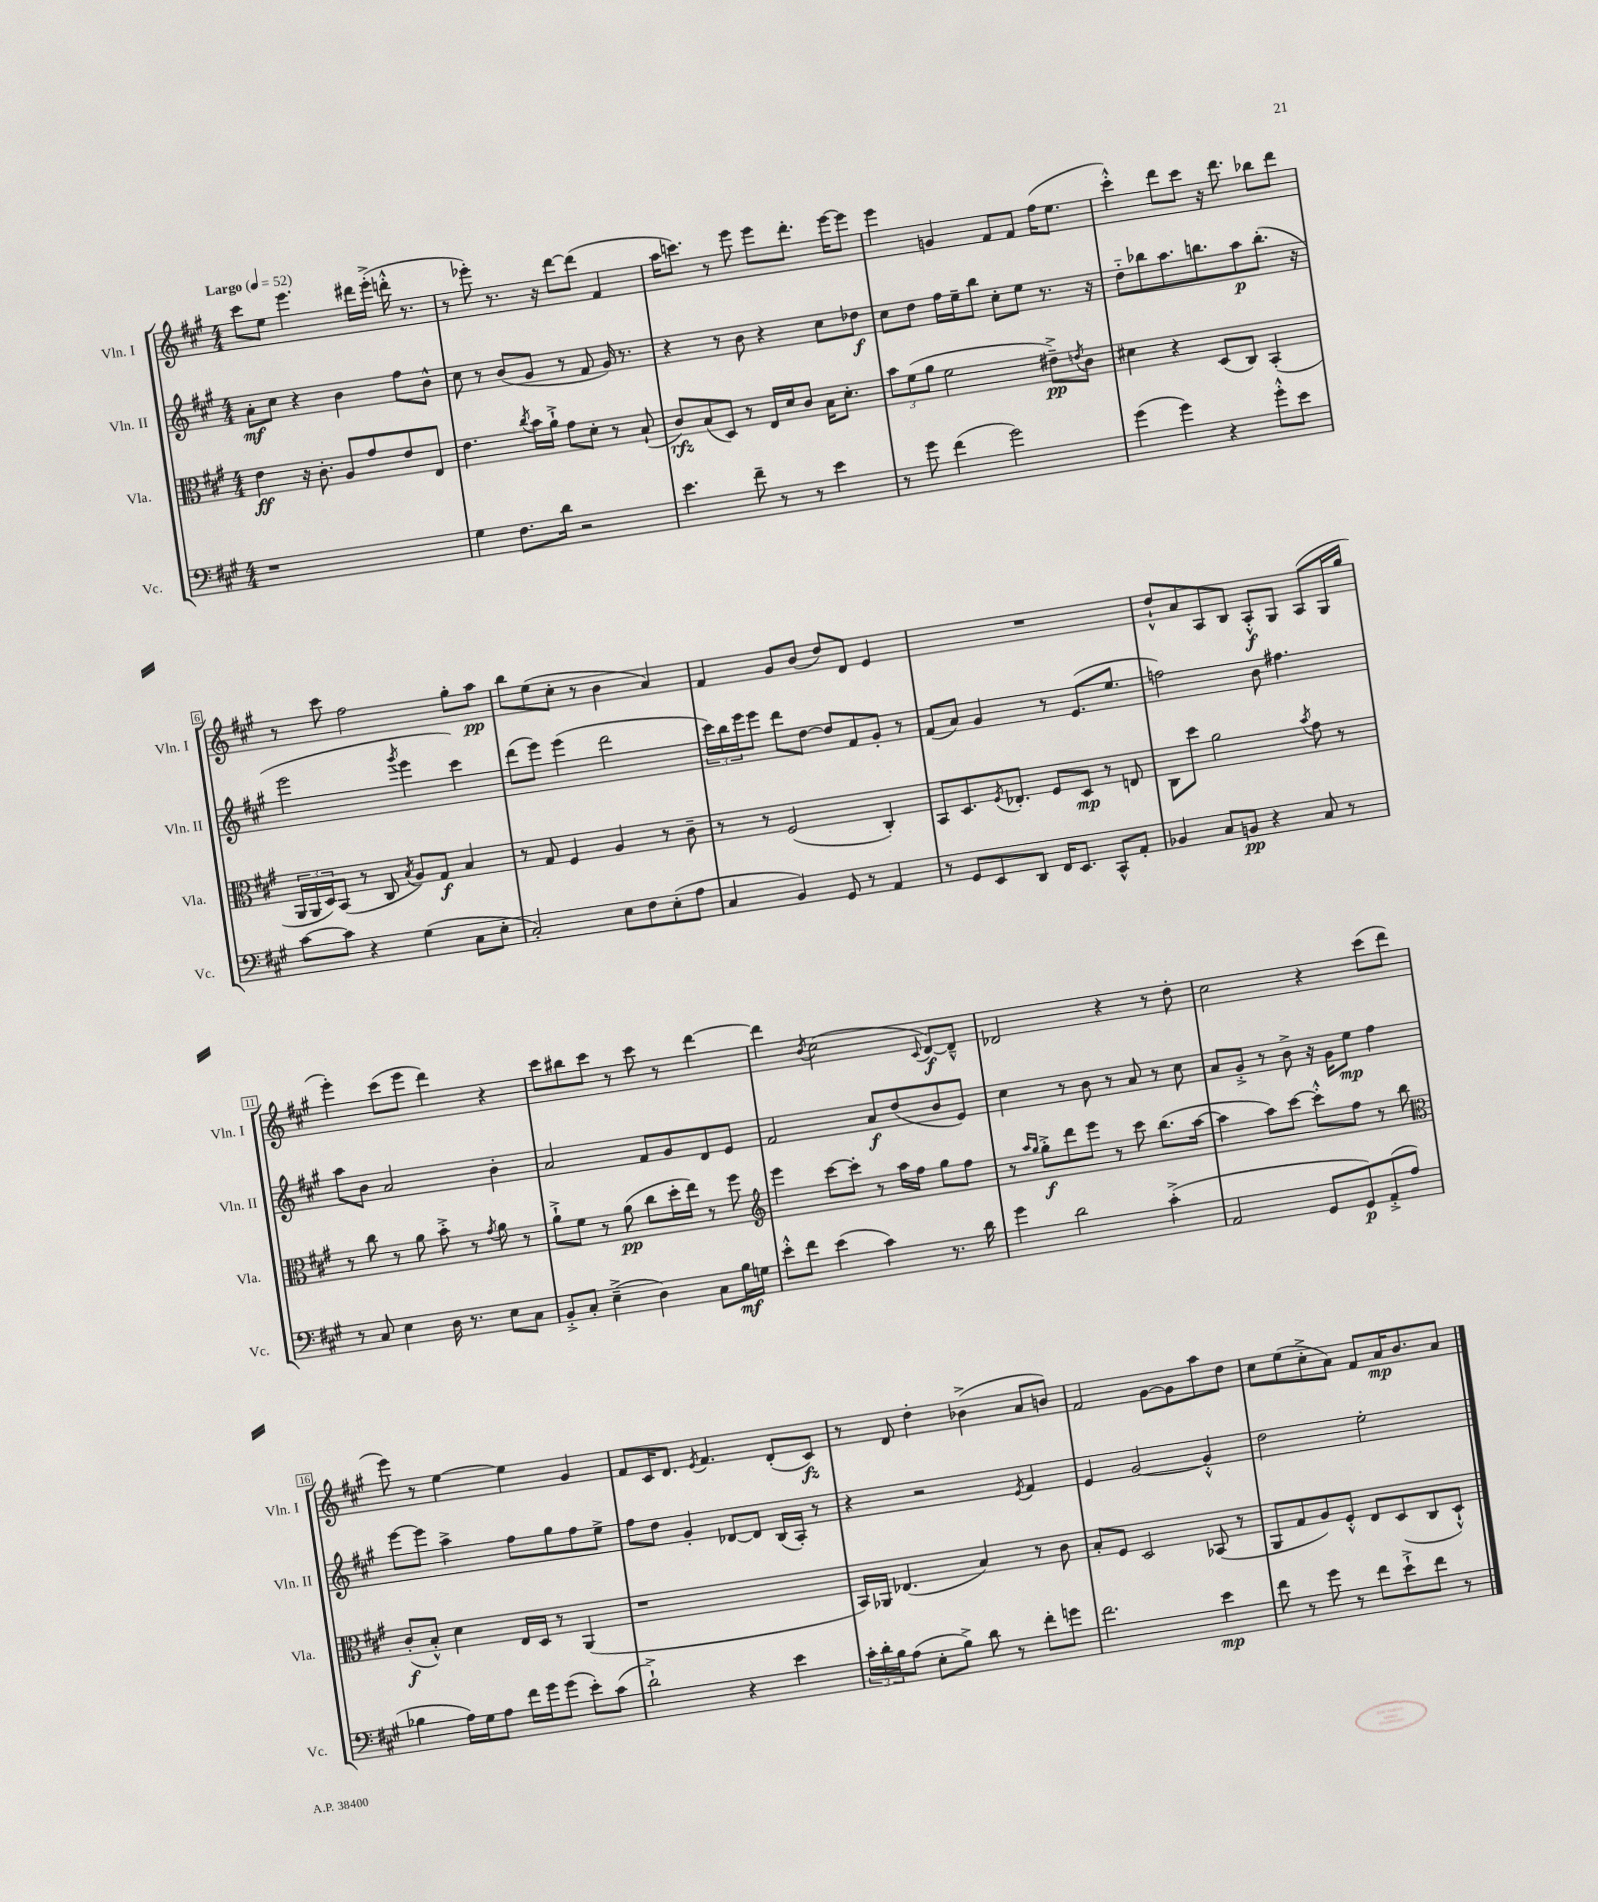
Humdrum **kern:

**kern	**dynam	**kern	**dynam	**kern	**dynam	**kern	**dynam
*part4	*part4	*part3	*part3	*part2	*part2	*part1	*part1
*staff4	*staff4	*staff3	*staff3	*staff2	*staff2	*staff1	*staff1
*I"Vc.	*	*I"Vla.	*	*I"Vln. II	*	*I"Vln. I	*
*I'Vc.	*	*I'Vla.	*	*I'Vln. II	*	*I'Vln. I	*
*clefF4	*	*clefC3	*	*clefG2	*	*clefG2	*
*k[f#c#g#]	*	*k[f#c#g#]	*	*k[f#c#g#]	*	*k[f#c#g#]	*
*M4/4	*	*M4/4	*	*M4/4	*	*M4/4	*
*MM52	*	*MM52	*	*MM52	*	*MM52	*
=1	=1	=1	=1	=1	=1	=1	=1
!	!	!	!	!	!	!LO:TX:a:B:t=Largo	!
1r	.	4e\	ff	8a'\L	mf	8ccc#\L	.
.	.	.	.	8cc#\J	.	8ee\J	.
.	.	16r	.	4r	.	4.eee\	.
.	.	8.c#'\	.	.	.	.	.
.	.	8A/L	.	4b\	.	.	.
.	.	8g#/	.	.	.	16ddd#X\LL	.
.	.	.	.	.	.	(16eee'^\JJ	.
.	.	8e/	.	8ff#\L	.	16dddn'^^\	.
.	.	.	.	.	.	8.r	.
.	.	8E/J	.	8b^^\J	.	.	.
=2	=2	=2	=2	=2	=2	=2	=2
4G#\	.	4.e\	.	8cc#\	.	8r	.
.	.	.	.	8r	.	8eee-X'\)	.
8.F#\L	.	.	.	(8b/L	.	8.r	.
.	.	8qcc#/	.	.	.	.	.
.	.	16b\LL	.	8g#/J	.	.	.
16d\Jk	.	16a`^\JJ	.	.	.	16r	.
2r	.	8g#\L	.	8r	.	[8ddd\L	.
.	.	8d'\J	.	8f#/	.	(8ddd\J]	.
.	.	8r	.	16g#/)	.	4f#/	.
.	.	.	.	8.r	.	.	.
.	.	(8B`/	.	.	.	.	.
=3	=3	=3	=3	=3	=3	=3	=3
4.e\	.	8c#/L)	rfz	4r	.	16aa\KL	.
.	.	.	.	.	.	8.cccn\J)	.
.	.	(8B/	.	.	.	.	.
.	.	8D/J)	.	8r	.	8r	.
8f#~\	.	8r	.	8b\	.	8eee\	.
8r	.	16E/LL	.	4r	.	8eee\L	.
.	.	16d/J	.	.	.	.	.
8r	.	8c#/J	.	.	.	8.ddd'\J	.
4e\	.	16B\KL	.	8cc#\L	.	.	.
.	.	8.d'\J	.	.	.	[16eee\KL	.
.	.	.	.	8dd-X\J	f	8eee\J]	.
=4	=4	=4	=4	=4	=4	=4	=4
8r	.	12b\L	.	8cc#\L	.	4eee\	.
.	.	(12f#\	.	.	.	.	.
8g#\	.	.	.	8dd\J	.	.	.
.	.	12a\J	.	.	.	.	.
(4f#\	.	2f#\	.	16ff#\LL	.	4gn/	.
.	.	.	.	16ee~\J	.	.	.
.	.	.	.	8bb\J	.	.	.
2g#\)	.	.	.	8cc#'\L	.	8f#/L	.
.	.	.	.	8ee\J	.	8f#/J	.
.	.	8e#X~^\L)	pp	8.r	.	(16ff#\KL	.
.	.	.	.	.	.	8.ee\J	.
.	.	8qen/	.	.	.	.	.
.	.	8c#\J	.	.	.	.	.
.	.	.	.	16r	.	.	.
=5	=5	=5	=5	=5	=5	=5	=5
(4g#\	.	4d#X\	.	8dd\L	.	4ccc#'^^\)	.
.	.	.	.	8bb-X\	.	.	.
4g#\)	.	4r	.	8.aa\	.	8ddd\L	.
.	.	.	.	.	.	8ccc#\J	.
.	.	.	.	8.bbn\	.	.	.
4r	.	(8D/L	.	.	.	16r	.
.	.	.	.	.	.	8.ddd\	.
.	.	8C#/J)	.	8aa\	p	.	.
8g#'^^\L	.	(4BB'/	.	(8.bb'\J	.	8bb-X\L	.
8e\J	.	.	.	.	.	8ddd\J	.
.	.	.	.	16r	.	.	.
!!LO:LB:g=z
=6	=6	=6	=6	=6	=6	=6	=6
[8c#\L	.	24AA/LL	.	2eee\	.	8r	.
.	.	24AA/	.	.	.	.	.
.	.	24D/J)	.	.	.	.	.
8c#\J]	.	(8BB/J	.	.	.	8ccc#\	.
4r	.	8r	.	.	.	2ff#\	.
.	.	8C#/	.	.	.	.	.
.	.	8qB/	.	8qggg#/	.	.	.
(4G#\	.	8A/L)	.	4eee\	.	.	.
.	.	8G#/J	f	.	.	.	.
8C#\L	.	4B/	.	4ccc#\)	.	8gg#'\L	.
8E'\J	.	.	.	.	.	8aa\J	pp
=7	=7	=7	=7	=7	=7	=7	=7
2C#'/)	.	8r	.	(8ddd\L	.	8bb\L	.
.	.	8G#/	.	8eee\J)	.	(8ee\	.
.	.	4F#/	.	(4eee\	.	8cc#'\J	.
.	.	.	.	.	.	8r	.
8E\L	.	4A/	.	2ddd\	.	4b\	.
8F#\	.	.	.	.	.	.	.
(8E'\	.	8r	.	.	.	4a/)	.
8A\J	.	8c#~\	.	.	.	.	.
=8	=8	=8	=8	=8	=8	=8	=8
4C#/	.	8r	.	24ccc#\LL)	.	4f#/	.
.	.	.	.	24bb\	.	.	.
.	.	.	.	24eee\J	.	.	.
.	.	8r	.	8eee\J	.	.	.
4BB/)	.	(2F#/	.	8ddd\L	.	8g#/L	.
.	.	.	.	[8dd\J	.	(8b/J	.
8GG#/	.	.	.	8dd/L]	.	8dd/L)	.
8r	.	.	.	8f#/	.	8d/J	.
4AA/	.	4C#'/)	.	8g#'/J	.	4e/	.
.	.	.	.	8r	.	.	.
=9	=9	=9	=9	=9	=9	=9	=9
8r	.	8BB/L	.	(8f#/L	.	1r	.
8GG#/L	.	8.D/	.	8a/J)	.	.	.
8EE/	.	.	.	4g#/	.	.	.
.	.	8qF#/	.	.	.	.	.
.	.	8.E-X'/J	.	.	.	.	.
8DD/J	.	.	.	.	.	.	.
16FF#/KL	.	8F#/L	.	8r	.	.	.
8.EE/J	.	.	.	.	.	.	.
.	.	8D/J	mp	(8.e/L	.	.	.
8CC#^^/L	.	8r	.	.	.	.	.
.	.	.	.	8.ee/J	.	.	.
8AA'/J	.	8En/	.	.	.	.	.
=10	=10	=10	=10	=10	=10	=10	=10
4BB-X/	.	8C#\L	.	2ffn\)	.	8dd`^^/L	.
.	.	8dd\J	.	.	.	8a/	.
8C#/L	.	2a\	.	.	.	8A/	.
8BBn/J	pp	.	.	.	.	8B/J	.
4r	.	.	.	8b\	.	8A'^^/L	f
.	.	.	.	4.ff#X\	.	8G#/J	.
.	.	8qb/	.	.	.	.	.
8C#/	.	8g#\	.	.	.	(8A/L	.
8r	.	8r	.	.	.	16G#/L	.
.	.	.	.	.	.	16gg#/JJ	.
!!LO:LB:g=z
=11	=11	=11	=11	=11	=11	=11	=11
8r	.	8r	.	8aa\L	.	4eee'\)	.
8C#/	.	8cc#\	.	8b\J	.	.	.
4E\	.	8r	.	2a/	.	(8ccc#\L	.
.	.	8a\	.	.	.	8eee\J	.
16D\	.	8b'^\	.	.	.	4ddd\)	.
8.r	.	.	.	.	.	.	.
.	.	8r	.	.	.	.	.
.	.	8qg#/	.	.	.	.	.
8E\L	.	8a\	.	4b'\	.	4r	.
8C#\J	.	8r	.	.	.	.	.
=12	=12	=12	=12	=12	=12	=12	=12
8BB'^/L	.	8a`^\L	.	2a/	.	8ccc#\L	.
8C#'/J	.	8f#\J	.	.	.	8bb#X\	.
(4E~^\	.	8r	.	.	.	8ccc#\J	.
.	.	(8a\	pp	.	.	8r	.
4D\)	.	8cc#\L	.	8f#/L	.	8ccc#\	.
.	.	16dd'\L	.	8g#/	.	8r	.
.	.	16ee\JJ)	.	.	.	.	.
8C#\L	.	8r	.	8d/	.	[4ddd\	.
16B\L	mf	8ff#\	.	8e/J	.	.	.
16Gn\JJ	.	.	.	.	.	.	.
=13	=13	=13	=13	=13	=13	=13	=13
*	*	*clefG2	*	*	*	*	*
8e'^^\L	.	4eee\	.	2f#/	.	4ddd\]	.
8f#\J	.	.	.	.	.	.	.
.	.	.	.	.	.	8qb/	.
(4e\	.	[8ccc#\L	.	.	.	(2cc#\	.
.	.	8ccc#'\J]	.	.	.	.	.
4c#\)	.	8r	.	8a/L	f	.	.
.	.	16aa\LL	.	(8dd/	.	.	.
.	.	16ff#\JJ	.	.	.	.	.
.	.	.	.	.	.	8qqc#/	.
8.r	.	8gg#\L	.	8b/	.	[8d/L)	f
.	.	8ff#\J	.	8e/J)	.	8d~^^/J]	.
16d\	.	.	.	.	.	.	.
=14	=14	=14	=14	=14	=14	=14	=14
4g#\	.	8r	.	4cc#\	.	2d-X/	.
.	.	16qqaa/LL	.	.	.	.	.
.	.	16qqgg#/JJ	.	.	.	.	.
.	.	8gg#'^\L	f	.	.	.	.
2d\	.	8ddd\	.	8r	.	.	.
.	.	8eee\J	.	8b\	.	.	.
.	.	8r	.	8r	.	4r	.
.	.	8ccc#\	.	8a/	.	.	.
(4c#'^\	.	(8.bb\L	.	8r	.	8r	.
.	.	.	.	8cc#\	.	8dd'\	.
.	.	[16aa\Jk	.	.	.	.	.
=15	=15	=15	=15	=15	=15	=15	=15
2AA/	.	4aa\]	.	8a/L	.	2cc#\	.
.	.	.	.	8g#'^/J	.	.	.
.	.	8aa\L)	.	8r	.	.	.
.	.	[8ccc#\J	.	8b^\	.	.	.
8GG#/L	.	8ccc#'^^\L]	.	16r	.	4r	.
.	.	.	.	16g#\KL	.	.	.
8GG#/)	p	8ff#\J	.	8ee\J	mp	.	.
(8AA'^/	.	8r	.	4ff#\	.	(8ccc#\L	.
8A/J	.	8bb\	.	.	.	8ddd\J	.
!!LO:LB:g=z
=16	=16	=16	=16	=16	=16	=16	=16
*	*	*clefC3	*	*	*	*	*
4B-X\	.	(8c#'/L	f	[8eee\L	.	8eee\)	.
.	.	8B'^^/J)	.	8eee\J]	.	8r	.
16A\LL)	.	4d\	.	4aa^\	.	[4ee\	.
16G#\J	.	.	.	.	.	.	.
8A\J	.	.	.	.	.	.	.
16f#\LL	.	16E/LL	.	8ff#\L	.	4ee\]	.
16g#\J	.	16D/JJ	.	.	.	.	.
(8g#\J	.	8r	.	8gg#\	.	.	.
8e'\L)	.	(4AA/	.	8ff#\	.	4g#/	.
(8c#\J	.	.	.	8ee^\J	.	.	.
=17	=17	=17	=17	=17	=17	=17	=17
2d`^\)	.	1r	.	8ff#\L	.	8f#/L	.
.	.	.	.	8dd\J	.	16c#/K	.
.	.	.	.	.	.	8.d/J	.
.	.	.	.	4g#'/	.	.	.
.	.	.	.	.	.	8qe/	.
.	.	.	.	.	.	4.f#/	.
4r	.	.	.	[8d-X/L	.	.	.
.	.	.	.	8d-/J]	.	.	.
4e\	.	.	.	(16B/LL	.	(8d'/L	.
.	.	.	.	16A'/JJ)	.	.	.
.	.	.	.	8r	.	8c#/J)	fz
=18	=18	=18	=18	=18	=18	=18	=18
24c#'\LL	.	16BB/LL)	.	4r	.	8r	.
24d'\	.	.	.	.	.	.	.
.	.	16AA-X/JJ	.	.	.	.	.
24B\J	.	.	.	.	.	.	.
(8A\J	.	(4.E-X/	.	.	.	8d/	.
8E'\L	.	.	.	2r	.	4dd'\	.
8B^\J)	.	.	.	.	.	.	.
8d\	.	4B/)	.	.	.	(4b-X^\	.
8r	.	.	.	.	.	.	.
.	.	.	.	8qe/	.	.	.
8f#'\L	.	8r	.	4f#/	.	8a/L	.
8gn\J	.	8c#\	.	.	.	8bn/J)	.
=19	=19	=19	=19	=19	=19	=19	=19
2.f#\	.	8B'/L	.	4e/	.	2f#/	.
.	.	8F#/J	.	.	.	.	.
.	.	2D/	.	[2g#/	.	.	.
.	.	.	.	.	.	[8g#\L	.
.	.	.	.	.	.	8g#\]	.
4e\	mp	(8BB-X/	.	4g#'^^/]	.	8aa\	.
.	.	8r	.	.	.	8dd\J	.
=20	=20	=20	=20	=20	=20	=20	=20
8f#\	.	8AA/L	.	2dd\	.	8cc#\L	.
8r	.	8G#/	.	.	.	(8ee\	.
8g#\	.	8A/)	.	.	.	8cc#'^\	.
8r	.	8F#'^^/J	.	.	.	8a\J)	.
8f#\L	.	8E/L	.	2ee'\	.	8f#/L	.
8e`^\	.	(8D/	.	.	.	16a/K	mp
.	.	.	.	.	.	8.b/	.
8f#\J	.	8C#/	.	.	.	.	.
8r	.	8D`^^/J)	.	.	.	8a/J	.
==	==	==	==	==	==	==	==
*-	*-	*-	*-	*-	*-	*-	*-
